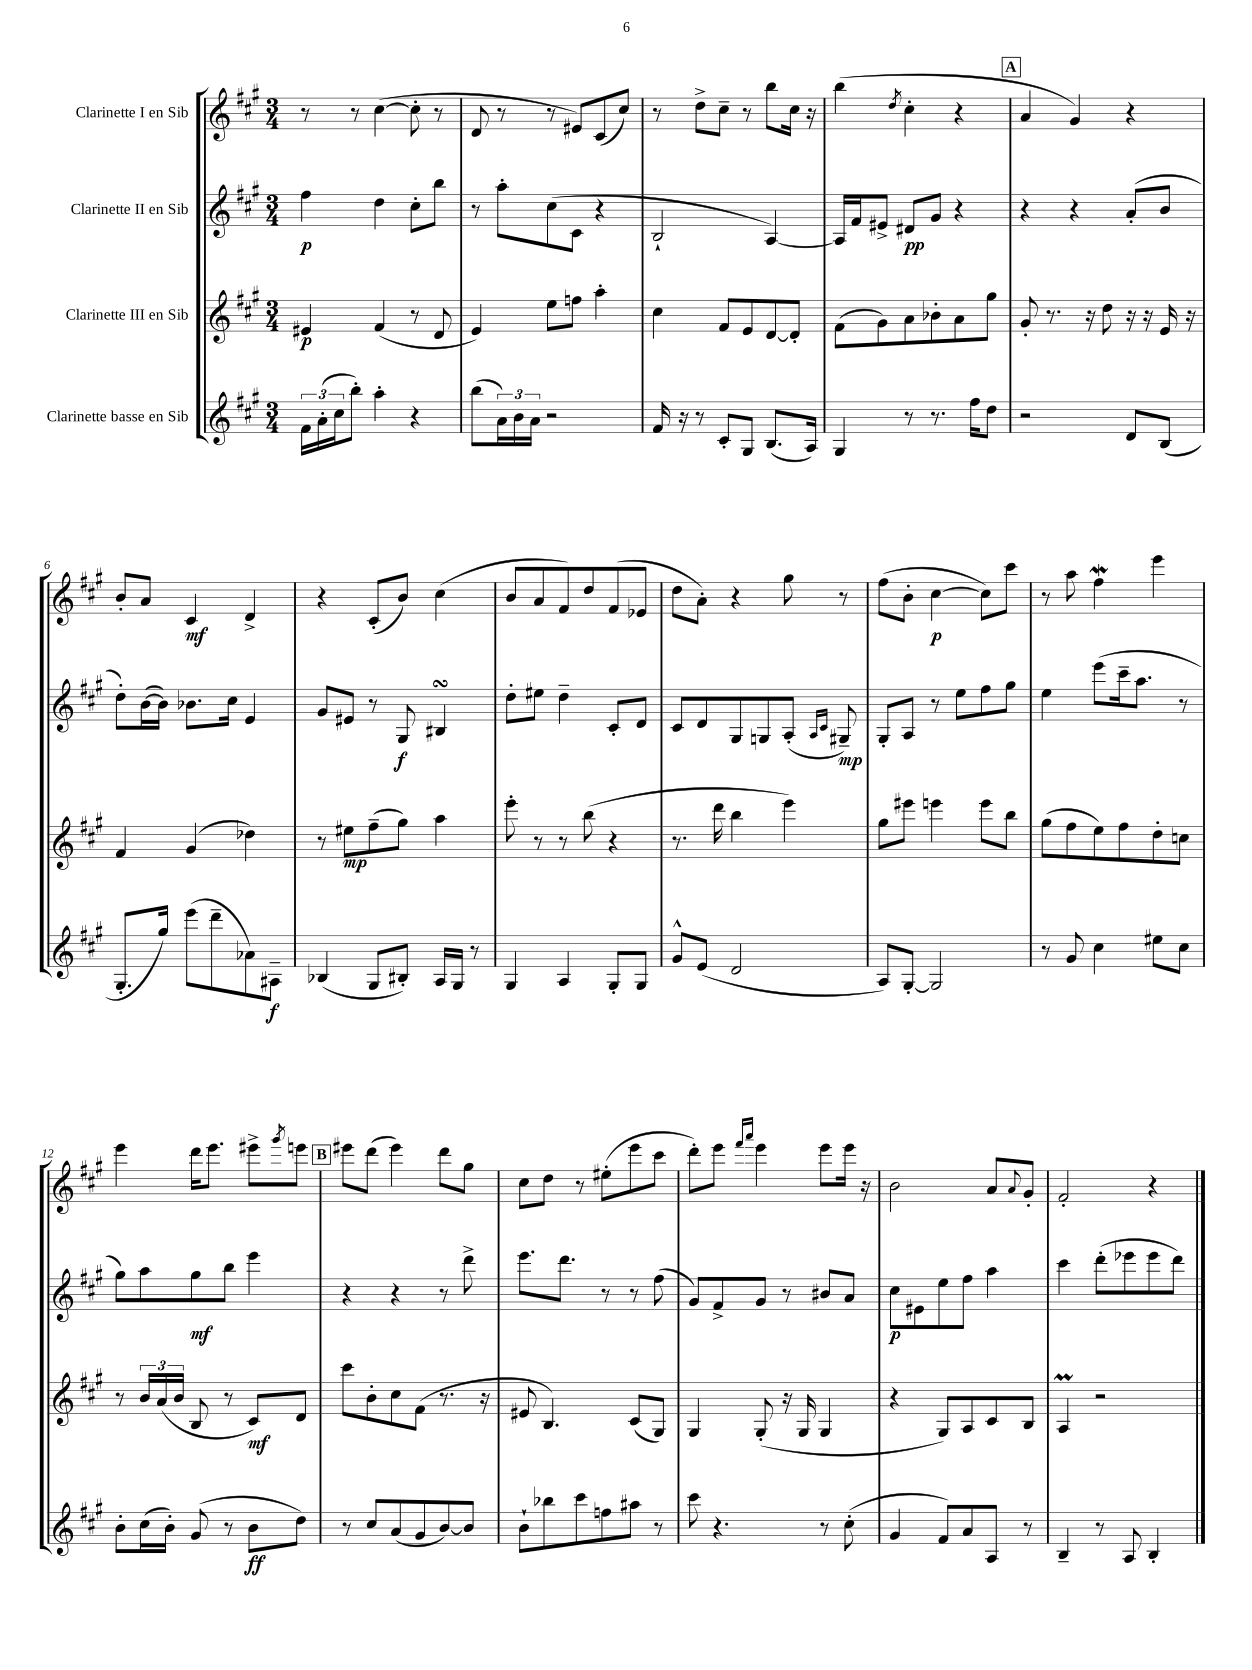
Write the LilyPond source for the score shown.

<<
\new StaffGroup <<
\new Staff = "s0" \with { instrumentName = "Clarinette I en Sib" } {
    \clef treble \key a \major \numericTimeSignature \time 3/4
    r8 r8 cis''4~( cis''8-. r8 |
    d'8 r8 r8 eis'8) cis'8( cis''8) |
    r8 d''8-> cis''8-- r8 b''8 cis''16 r16 |
    b''4( \acciaccatura { d''8 } cis''4-. r4 |
    \mark \markup { \box "A" } a'4 gis'4) r4 |
    b'8-. a'8 cis'4\mf d'4-> |
    r4 cis'8-.( b'8) cis''4( |
    b'8 a'8 fis'8) d''8 fis'8( ees'8 |
    d''8 a'8-.) r4 gis''8 r8 |
    fis''8( b'8-. cis''4~\p cis''8) cis'''8 |
    r8 a''8 fis''4\mordent e'''4 |
    e'''4 d'''16 e'''8. eis'''8-> \acciaccatura { gis'''8 } e'''8 |
    \mark \markup { \box "B" } eis'''8 d'''8( eis'''4) d'''8 gis''8 |
    cis''8 d''8 r8 eis''8-.( e'''8 cis'''8 |
    d'''8-.) e'''8 \grace { fis'''16 a'''16 } e'''4 e'''8 e'''16 r16 |
    b'2 a'8 \appoggiatura { a'8 } gis'8-. |
    fis'2-. r4 \bar "|." |
}
\new Staff = "s1" \with { instrumentName = "Clarinette II en Sib" } {
    \clef treble \key a \major \numericTimeSignature \time 3/4
    fis''4\p d''4 cis''8-. b''8 |
    r8 a''8-. cis''8( cis'8 r4 |
    b2-! a4~) |
    a16 fis'16 eis'8-> dis'8\pp gis'8 r4 |
    \mark \markup { \box "A" } r4 r4 a'8-.( b'8 |
    d''8-.) b'16~( b'16) bes'8. cis''16 e'4 |
    gis'8 eis'8 r8 gis8\f bis4\turn |
    d''8-. eis''8 d''4-- cis'8-. d'8 |
    cis'8 d'8 gis8 g8 a8-.( \grace { a16 cis'16 } gis8--\mp) |
    gis8-. a8 r8 e''8 fis''8 gis''8 |
    e''4 e'''8( cis'''16-- a''8. r8 |
    gis''8) a''8 gis''8\mf b''8 e'''4 |
    \mark \markup { \box "B" } r4 r4 r8 d'''8-> |
    e'''8. d'''8. r8 r8 fis''8( |
    gis'8) fis'8-> gis'8 r8 bis'8 a'8 |
    cis''8\p eis'8 e''8 fis''8 a''4 |
    cis'''4 d'''8-.( ees'''8 ees'''8 d'''8) \bar "|." |
}
\new Staff = "s2" \with { instrumentName = "Clarinette III en Sib" } {
    \clef treble \key a \major \numericTimeSignature \time 3/4
    eis'4\p fis'4( r8 d'8 |
    e'4) e''8 f''8 a''4-. |
    cis''4 fis'8 e'8 d'8~ d'8-. |
    fis'8( gis'8) a'8 bes'8-. a'8 gis''8 |
    \mark \markup { \box "A" } gis'8-. r8. r16 d''8 r16 r16 e'16 r16 |
    fis'4 gis'4( des''4) |
    r8 eis''8\mp fis''8--( gis''8) a''4 |
    e'''8-. r8 r8 b''8( r4 |
    r8. d'''16 b''4 e'''4) |
    gis''8 eis'''8 e'''4 e'''8 b''8 |
    gis''8( fis''8 e''8) fis''8 d''8-. c''8 |
    r8 \tuplet 3/2 { b'16 a'16( b'16 } b8 r8 cis'8\mf) d'8 |
    \mark \markup { \box "B" } cis'''8 b'8-. cis''8 fis'8( r8. r16 |
    eis'8 b4.) cis'8( gis8) |
    gis4 gis8-.( r16 gis16 gis4 |
    r4 gis8) a8 cis'8 b8 |
    a4\prall r2 \bar "|." |
}
\new Staff = "s3" \with { instrumentName = "Clarinette basse en Sib" } {
    \clef treble \key a \major \numericTimeSignature \time 3/4
    \tuplet 3/2 { fis'16 a'16-.( cis''16 } b''8-.) a''4-. r4 |
    b''8( \tuplet 3/2 { a'16) b'16 a'16 } r2 |
    fis'16 r16 r8 cis'8-. gis8 b8.( a16) |
    gis4 r8 r8. fis''16 d''8 |
    \mark \markup { \box "A" } r2 d'8 b8( |
    gis8.-. gis''16) e'''8( d'''8-- aes'8) ais8--\f |
    bes4( gis8 bis8-.) a16 gis16 r8 |
    gis4 a4 gis8-. gis8 |
    gis'8-^ e'8( d'2 |
    a8) gis8~-. gis2 |
    r8 gis'8 cis''4 eis''8 cis''8 |
    b'8-. cis''16( b'16-.) gis'8( r8 b'8\ff d''8) |
    \mark \markup { \box "B" } r8 cis''8 a'8( gis'8 b'8~) b'8 |
    b'8-! bes''8 cis'''8 f''8 ais''8 r8 |
    cis'''8 r4. r8 cis''8-.( |
    gis'4 fis'8) a'8 a8 r8 |
    b4-- r8 a8 b4-. \bar "|." |
}
>>
>>
